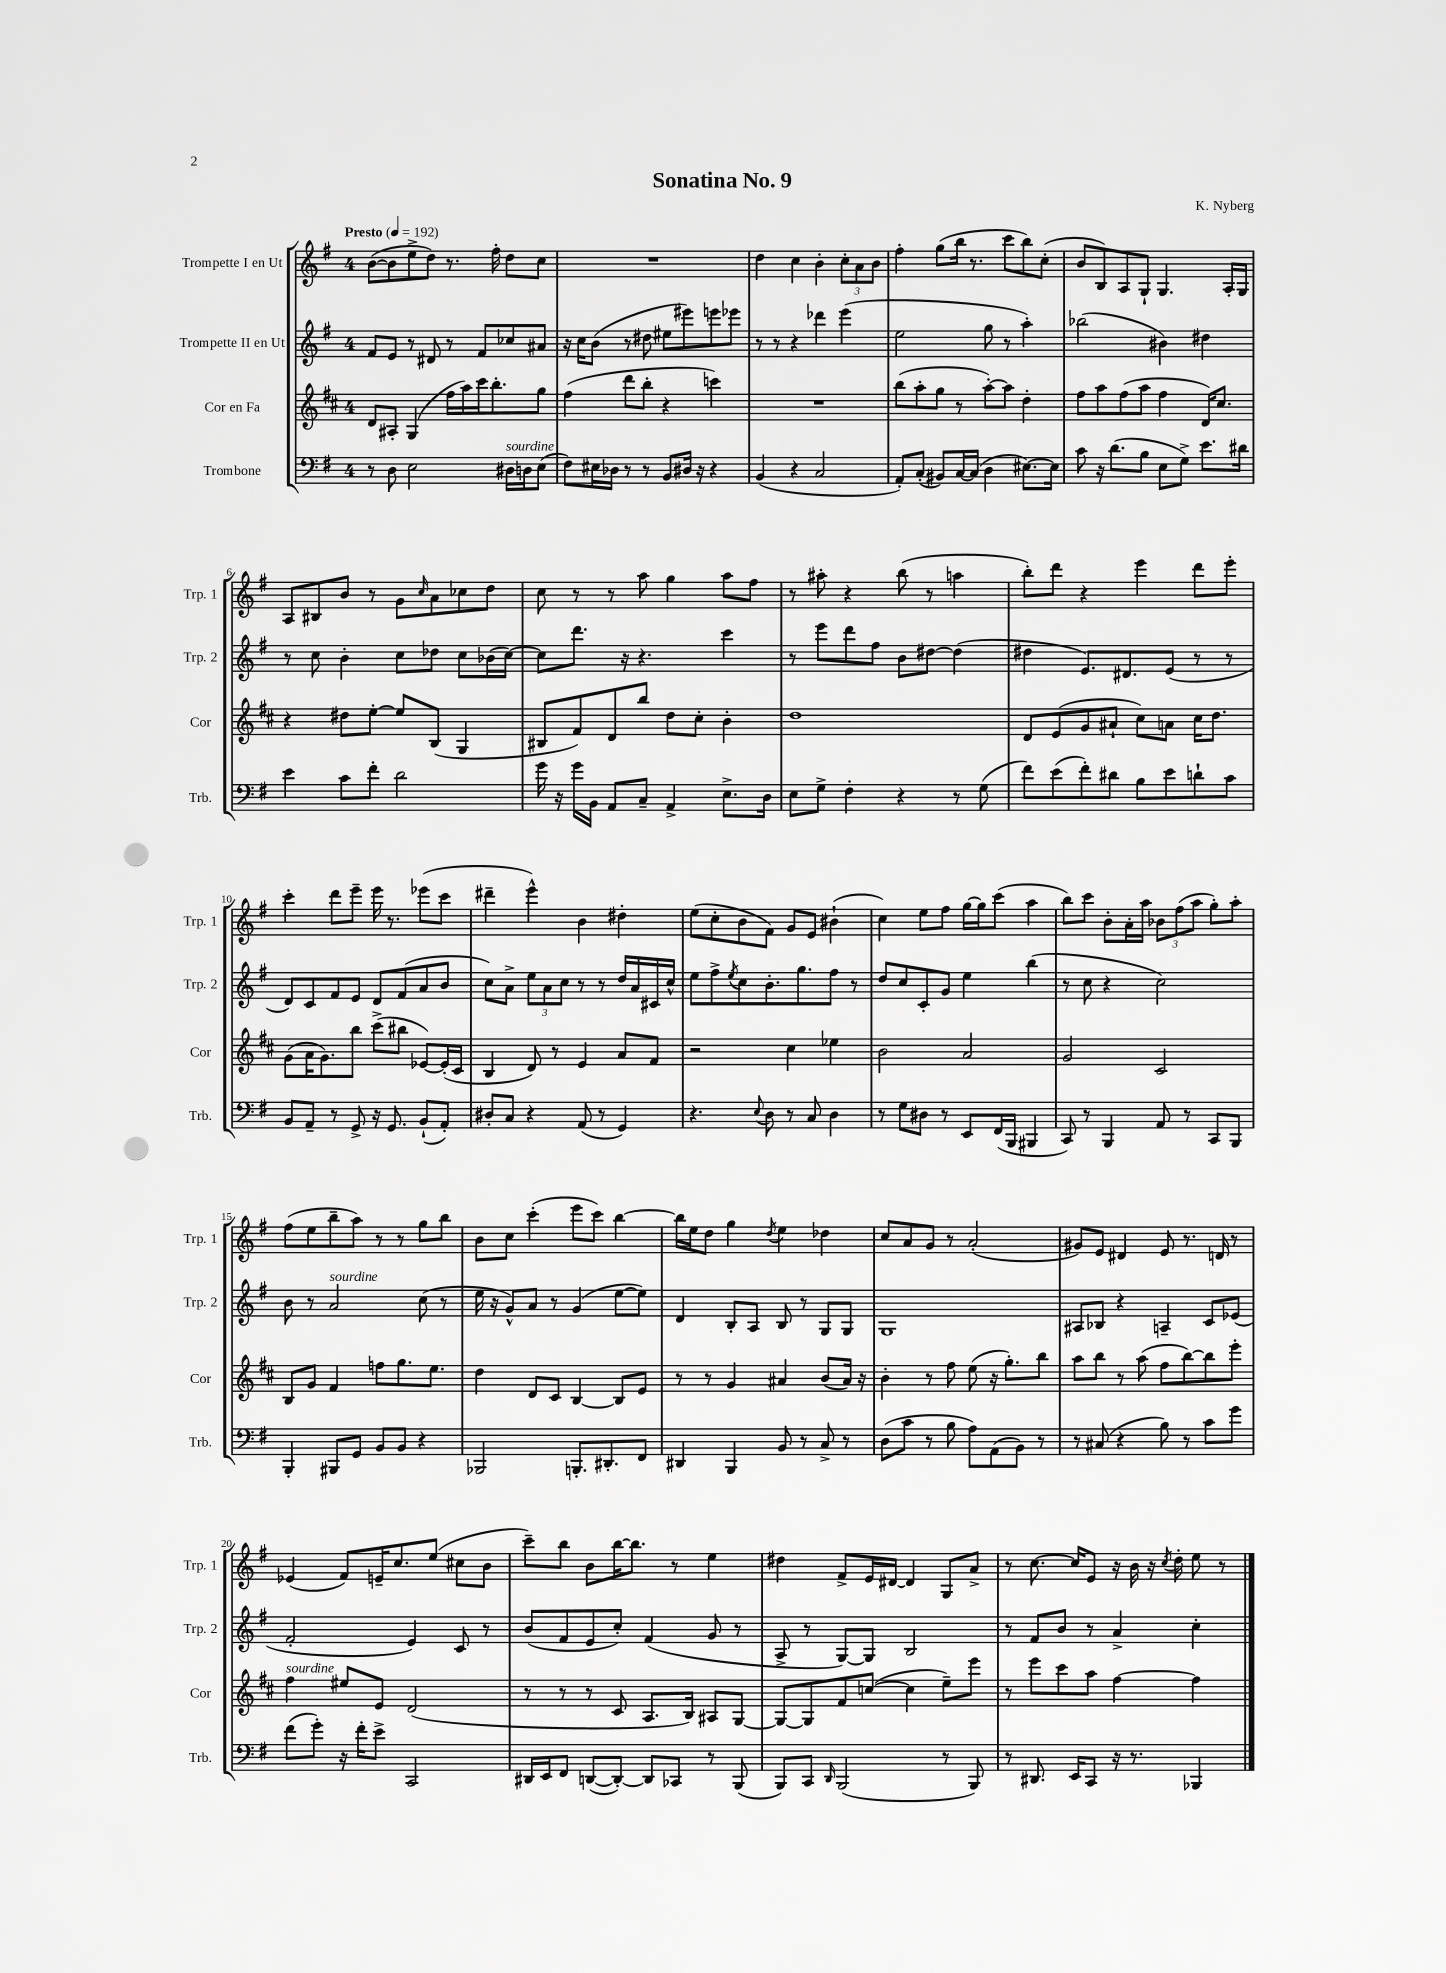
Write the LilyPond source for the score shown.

\header { title = "Sonatina No. 9" composer = "K. Nyberg" }
<<
\new StaffGroup <<
\new Staff = "s0" \with { instrumentName = "Trompette I en Ut" shortInstrumentName = "Trp. 1" } {
    \clef treble \key g \major \once \override Staff.TimeSignature.style = #'single-digit \time 4/4 \tempo "Presto" 4 = 192
    b'8~( b'8 e''8-> d''8) r8. fis''16-. d''8 c''8 |
    R1 |
    d''4 c''4 b'4-. \tuplet 3/2 { c''8-. a'8 b'8 } |
    fis''4-. g''8( b''16 r8. c'''8 b''8) c''8-.( |
    b'8 b8) a8 g8-! g4. a16-. g16 |
    a8 bis8 b'8 r8 g'8 \grace { c''16 } a'8 ces''8 d''8 |
    c''8 r8 r8 a''8 g''4 a''8 fis''8 |
    r8 ais''8-. r4 b''8( r8 a''4 |
    b''8-.) d'''8 r4 e'''4 d'''8 e'''8-. |
    c'''4-. d'''8 e'''8-- e'''16 r8. ees'''8( c'''8 |
    dis'''4-- e'''4-^) b'4 dis''4-. |
    e''8( c''8-. b'8 fis'8) g'8 e'8 bis'4-!( |
    c''4) e''8 fis''8 g''16~ g''16 c'''8( a''4 |
    b''8) c'''8 b'8-. a'16-. a''16 \tuplet 3/2 { bes'8 fis''8( a''8 } g''8-.) a''8-. |
    fis''8( e''8 b''8-- a''8) r8 r8 g''8 b''8 |
    b'8 c''8 c'''4-.( e'''8 c'''8) b''4~ |
    b''16 e''16 d''8 g''4 \acciaccatura { d''8 } e''4 des''4 |
    c''8 a'8 g'8 r8 a'2-.( |
    gis'8) e'8 dis'4 e'8 r8. d'16 r8 |
    ees'4( fis'8) e'16-- c''8. e''8( cis''8 b'8 |
    c'''8--) b''8 b'8 b''16~ b''8. r8 e''4 |
    dis''4 fis'8-> e'16 dis'16~ dis'4 g8 a'8-> |
    r8 c''8.~ c''16 e'8 r16 b'16 r16 \acciaccatura { c''8 } d''16-. e''8 r8 \bar "|." |
}
\new Staff = "s1" \with { instrumentName = "Trompette II en Ut" shortInstrumentName = "Trp. 2" } {
    \clef treble \key g \major \once \override Staff.TimeSignature.style = #'single-digit \time 4/4
    fis'8 e'8 r8 dis'8 r8 fis'8 ces''8 ais'8 |
    r16 c''16 b'8( r8 dis''8 eis''8 eis'''8) e'''8 ees'''8 |
    r8 r8 r4 des'''4 e'''4( |
    e''2 g''8 r8 a''4-.) |
    bes''2( bis'4) dis''4 |
    r8 c''8 b'4-. c''8 des''8 c''8 bes'16( c''16~) |
    c''8 d'''8. r16 r4. c'''4 |
    r8 e'''8 d'''8 fis''8 b'8 dis''8~ dis''4( |
    dis''4 e'8.) dis'8. e'8( r8 r8 |
    d'8) c'8 fis'8 e'8 d'8 fis'8( a'8 b'8 |
    c''8) a'8-> \tuplet 3/2 { e''8 a'8 c''8 } r8 r8 d''16 a'16 cis'16 c''16-^ |
    e''8 fis''8-> \acciaccatura { e''8 } c''8 b'8.-. g''8. fis''8 r8 |
    d''8 c''8 c'8-. g'8 e''4 b''4( |
    r8 c''8 r4 c''2) |
    b'8 r8 a'2^\markup { \italic "sourdine" } c''8( r8 |
    e''16 r16 g'8-^) a'8 r8 g'4( e''8~ e''8) |
    d'4 b8-. a8 b8 r8 g8 g8 |
    g1 |
    ais8 bes8 r4 a4-- c'8 ees'8( |
    fis'2-. e'4) c'8 r8 |
    b'8( fis'8 e'8 c''8-.) fis'4( g'8 r8 |
    a8-> r8 g8~) g8 b2 |
    r8 fis'8 b'8 r8 a'4-> c''4-. \bar "|." |
}
\new Staff = "s2" \with { instrumentName = "Cor en Fa" shortInstrumentName = "Cor" } {
    \clef treble \key d \major \once \override Staff.TimeSignature.style = #'single-digit \time 4/4
    d'8 ais8-. g4( fis''16 a''16) cis'''16 b''8.-. g''8 |
    fis''4( d'''8 b''8-. r4 c'''4) |
    R1 |
    b''8( a''8-. g''8 r8 a''8~-.) a''8 d''4-. |
    fis''8 a''8 fis''8( a''8 fis''4 d'16) cis''8. |
    r4 dis''8 e''8~-. e''8 b8( g4 |
    bis8 fis'8) d'8 b''8 d''8 cis''8-. b'4-. |
    d''1 |
    d'8 e'8( g'8 ais'8-! cis''8) a'8 cis''16 d''8. |
    g'8( a'16 g'8.) b''8 cis'''8->( bis''8 ees'8~) ees'16-.( cis'16 |
    b4 d'8) r8 e'4 a'8 fis'8 |
    r2 cis''4 ees''4 |
    b'2 a'2 |
    g'2 cis'2 |
    b8 g'8 fis'4 f''8 g''8. e''8. |
    d''4 d'8 cis'8 b4~ b8 e'8 |
    r8 r8 g'4 ais'4 b'8( ais'16) r16 |
    b'4-. r8 fis''8 e''8( r16 g''8.-.) b''8 |
    a''8 b''8 r8 a''8( fis''8 b''8~) b''8 e'''8-. |
    fis''4^\markup { \italic "sourdine" } eis''8 e'8 d'2( |
    r8 r8 r8 cis'8 a8. b16) ais8 g8~ |
    g8~ g8 fis'8 c''8~( c''4 e''8--) e'''8 |
    r8 e'''8 cis'''8 a''8 fis''4~ fis''4 \bar "|." |
}
\new Staff = "s3" \with { instrumentName = "Trombone" shortInstrumentName = "Trb." } {
    \clef bass \key g \major \once \override Staff.TimeSignature.style = #'single-digit \time 4/4
    r8 d8 e2 dis16^\markup { \italic "sourdine" } d16 e8( |
    fis8) eis16 des16 r8 r8 b,8 dis16 r16 r4 |
    b,4( r4 c2 |
    a,8-.) c8-.( bis,8) c16~ c16( d4 eis8.~) eis16 |
    c'8 r16 d'8.( b8 e8 g8->) e'8. dis'16 |
    e'4 c'8 fis'8-. d'2 |
    g'16 r16 g'16 b,16 a,8 c8-- a,4-> e8.-> d16 |
    e8 g8-> fis4-. r4 r8 g8( |
    fis'8) e'8( fis'8-.) dis'8 b8 e'8 d'8-! c'8 |
    b,8 a,8-- r8 g,8-> r16 g,8. b,8-!( a,8-.) |
    dis8-. c8 r4 a,8( r8 g,4) |
    r4. \appoggiatura { e8 } d8 r8 c8 d4 |
    r8 g8 dis8 r8 e,8 fis,16( b,,16 bis,,4 |
    c,8) r8 b,,4 a,8 r8 c,8 b,,8 |
    b,,4-. bis,,8 g,8 b,8 b,8 r4 |
    bes,,2 b,,8.-. dis,8.-. fis,8 |
    dis,4 b,,4 b,8 r8 c8-> r8 |
    d8( c'8 r8 b8 a8) a,8( b,8) r8 |
    r8 cis8( r4 b8) r8 c'8 g'8 |
    fis'8( g'8-.) r16 fis'16-. e'8-> c,2 |
    dis,16 e,16 fis,8 d,8~( d,8~-.) d,8 ces,8 r8 b,,8( |
    b,,8) c,8 \grace { d,16 } b,,2( r8 b,,8) |
    r8 dis,8. e,16 c,8 r16 r8. bes,,4 \bar "|." |
}
>>
>>
